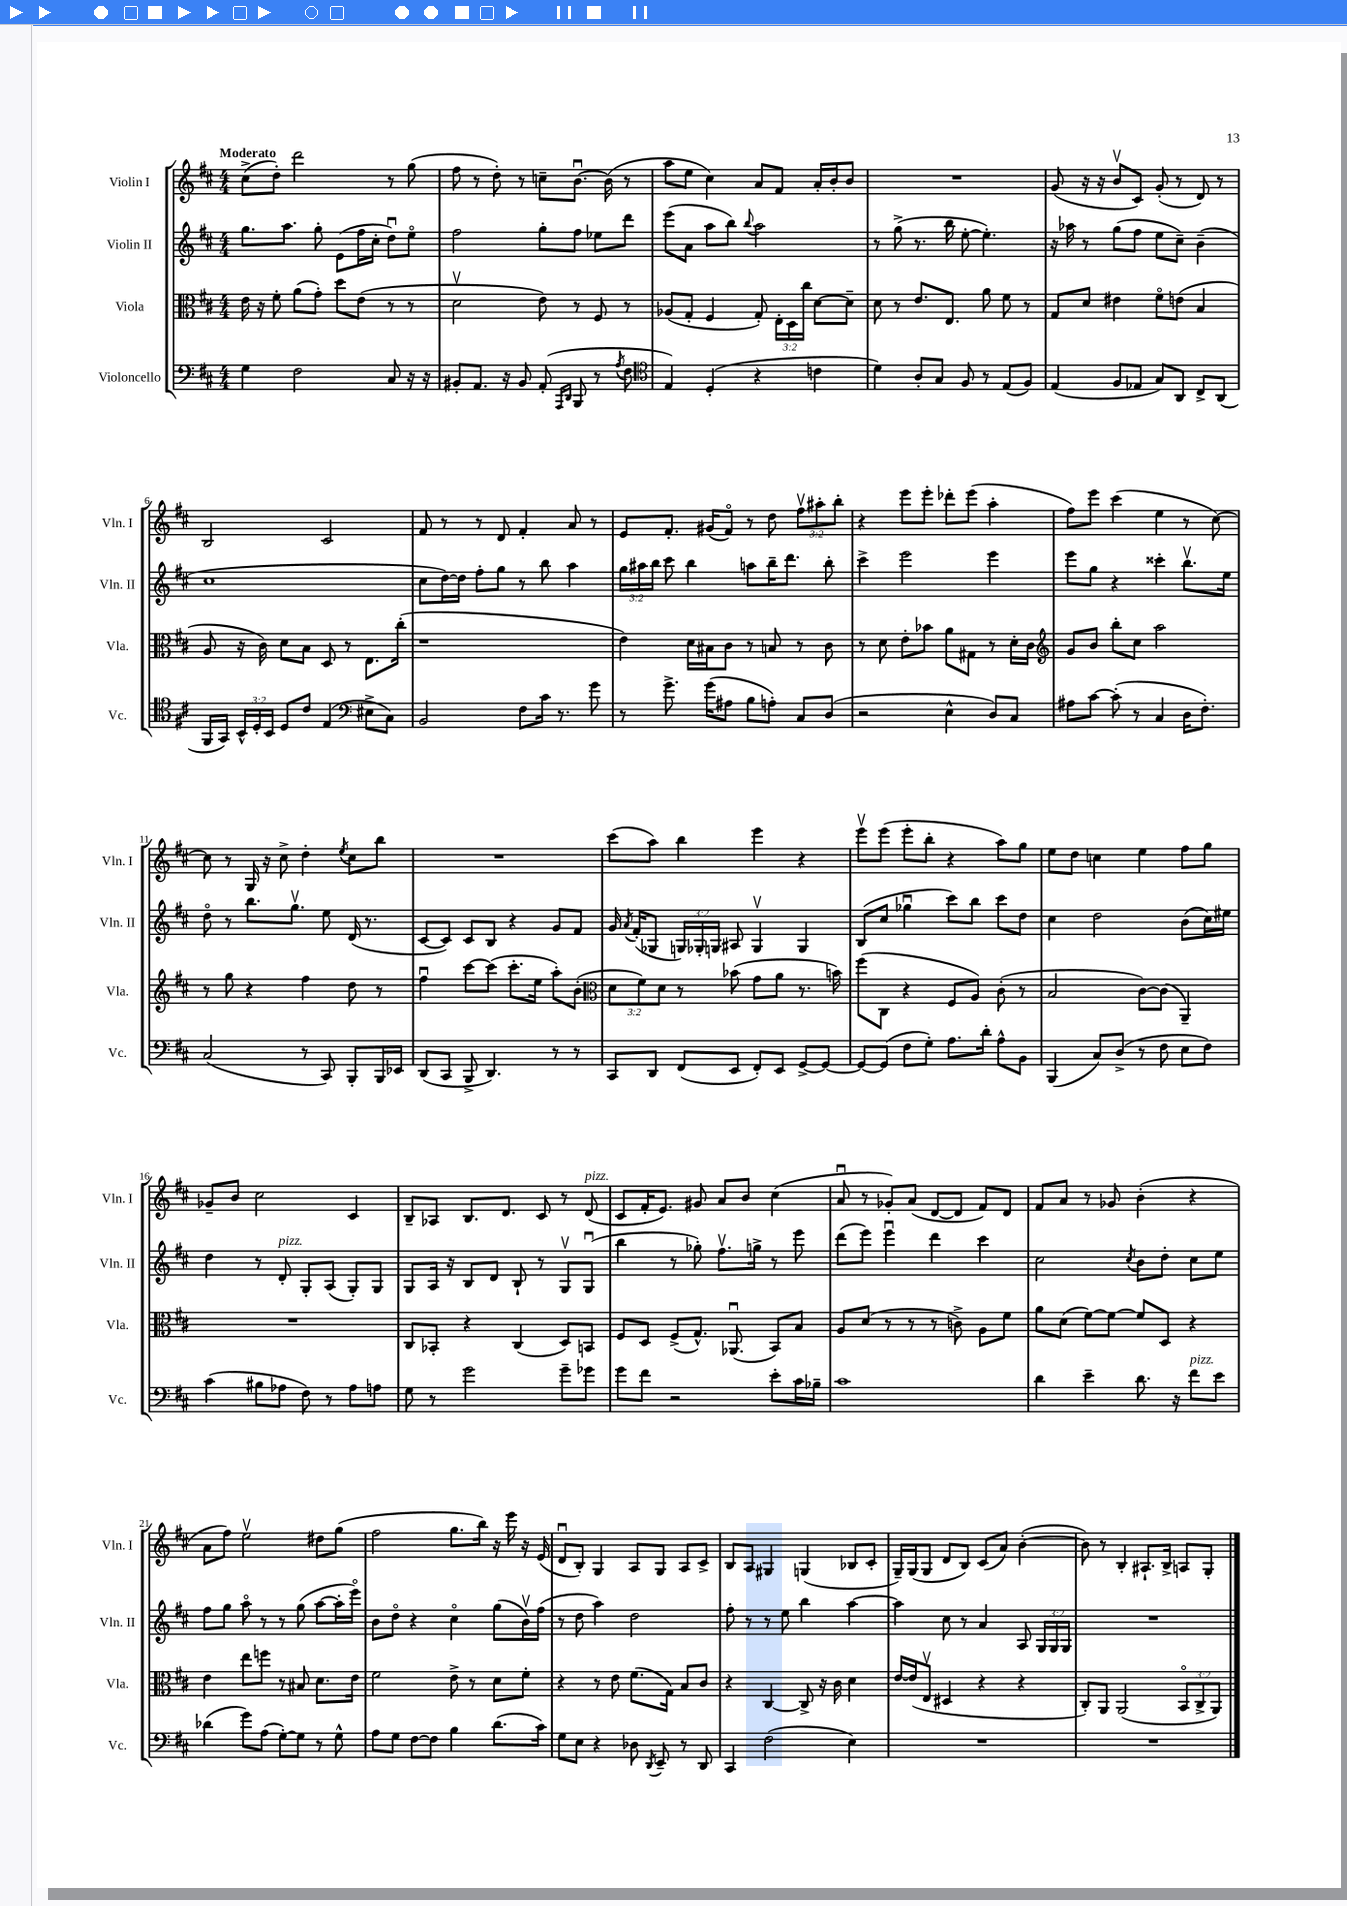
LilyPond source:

<<
\new StaffGroup <<
\new Staff = "s0" \with { instrumentName = "Violin I" shortInstrumentName = "Vln. I" } {
    \clef treble \key d \major \numericTimeSignature \time 4/4 \override Staff.TupletNumber.text = #tuplet-number::calc-fraction-text \tempo "Moderato"
    \autoBeamOff cis''8[->( d''8]-.) d'''2 r8 g''8( |
    fis''8 r8 d''8-.) r8 c''8[-- b'8.]~\downbow b'16( r8 |
    a''8[ e''8] cis''4) a'8[ fis'8] a'16[-. b'16-. b'8] |
    R1 |
    g'8( r16 r16 b'8[\upbow cis'8]) g'8-.( r8 d'8) r8 |
    b2 cis'2 |
    fis'8 r8 r8 d'8 fis'4-. a'8 r8 |
    e'8[ fis'8.]-. gis'16[( fis'8]\flageolet) r8 d''8 \tuplet 3/2 { fis''8[\upbow ais''8-. b''8]-. } |
    r4 e'''8[ e'''8]-. des'''8[-. e'''8]( a''4-. |
    fis''8[) e'''8] cis'''4( e''4 r8 cis''8~) |
    cis''8 r8 g16 r16 cis''8-> d''4-. \acciaccatura { e''8 } cis''8[ b''8] |
    R1 |
    cis'''8[( a''8]) b''4 e'''4 r4 |
    e'''8[\upbow e'''8]( e'''8[-. b''8]-. r4 a''8[) g''8] |
    e''8[ d''8] c''4 e''4 fis''8[ g''8] |
    ges'8[-- b'8] cis''2 cis'4 |
    b8[-- aes8] b8.[ d'8.] cis'8 r8 d'8^\markup { \italic "pizz." }( |
    cis'8[ fis'16-. e'8.]) gis'8 a'8[ b'8] cis''4( |
    a'8\downbow r8 ges'8[-.) a'8]( d'8[~ d'8] fis'8[) d'8] |
    fis'8[ a'8] r8 ges'8 b'4-.( r4 |
    a'8[ fis''8]) e''2\upbow dis''8[ g''8]( |
    fis''2 g''8.[ b''16]) r16 e'''16 r16 e'16( |
    d'8[\downbow b8]-.) g4 a8[ g8] a8[ cis'8]-> |
    b8[ a8] gis4 g4( bes8[ cis'8]-. |
    g16[--) g16( g8] d'8[ b8]) cis'8[( a'8]) b'4~-.( |
    b'8) r8 b4-. ais8.[-! b16]-> a8[ g8]-. \bar "|." |
}
\new Staff = "s1" \with { instrumentName = "Violin II" shortInstrumentName = "Vln. II" } {
    \clef treble \key d \major \numericTimeSignature \time 4/4 \override Staff.TupletNumber.text = #tuplet-number::calc-fraction-text
    \autoBeamOff g''8.[ a''8.] g''8-. e'8[( fis''16 cis''16]-. d''8[\downbow) e''8]\flageolet |
    fis''2 g''8[-. fis''8] ees''8[ d'''8] |
    e'''8[( a'8] a''8[ b''8]) \appoggiatura { b''8 } a''2 |
    r8 g''8->( r8. b''16 e''8~-. e''4.-.) |
    r16 aes''16 r8 g''8[( fis''8] e''8[ cis''8]--) b'4--( |
    cis''1 |
    cis''8[ d''16~) d''16] fis''8[-. g''8] r8 b''8 a''4 |
    \tuplet 3/2 { g''16[ ais''16 b''16] } cis'''8 b''4 a''8[ b''16-- d'''8.] b''8-. |
    cis'''4-> e'''2 e'''4 |
    e'''8[ g''8] r4 cisis'''4-. b''8.[\upbow e''16] |
    d''8\flageolet r8 b''8.[ g''8.]\upbow e''8 d'16( r8. |
    cis'8[~ cis'8]) cis'8[ b8] r4 g'8[ fis'8] |
    g'16 \acciaccatura { a'8 } fis'16[-.( ges8] \tuplet 3/2 { g16[) ges16-. g16] } ais8 g4\upbow g4 |
    b8[( cis''8] ges''4\downbow cis'''8[) b''8] cis'''8[ d''8] |
    cis''4 d''2 b'8[( cis''16) eis''16] |
    d''4 r8 d'8-.^\markup { \italic "pizz." } g8[-. a8]( g8[-.) g8] |
    g8[ a16] r16 b8[ d'8] b8-! r8 g8[\upbow g8]\downbow( |
    b''4 r8 ges''8-.) fis''8.[\upbow g''16]-> r8 e'''8 |
    d'''8[( e'''8]) e'''4\downbow d'''4 cis'''4 |
    cis''2 \acciaccatura { cis''8 } b'8[ d''8]-. cis''8[ e''8] |
    fis''8[ g''8] a''8\flageolet r8 r8 g''8( a''8[~ a''16-. e'''16]\flageolet) |
    b'8[ d''8]\flageolet r4 cis''4\flageolet g''8[( b'16\upbow) fis''16]( |
    r8 d''8 a''4) d''2 |
    fis''8-. r8 r8 e''8 b''4 a''4~ |
    a''4 cis''8 r8 a'4 a8 \tuplet 3/2 { g16[ g16 g16] } |
    R1 \bar "|." |
}
\new Staff = "s2" \with { instrumentName = "Viola" shortInstrumentName = "Vla." } {
    \clef alto \key d \major \numericTimeSignature \time 4/4 \override Staff.TupletNumber.text = #tuplet-number::calc-fraction-text
    \autoBeamOff e'16 r16 fis'8-. a'8[( g'8]-.) d''8[ e'8]( r8 r8 |
    d'2\upbow e'8) r8 fis8 r8 |
    aes8[( g8]-. fis4 g8-.) \tuplet 3/2 { e16[-. d16 cis''16] } d'8[~ d'8]-- |
    d'8 r8 e'8.[ e8.] a'8 fis'8 r8 |
    g8[ d'8] eis'4 fis'8[\flageolet e'8]( b4 |
    a8 r16 cis'16) d'8[ b8] d8 r8 e8.[ cis''16]-.( |
    r1 |
    e'4) d'16[ bis16 cis'8] r8 b8 r8 cis'8 |
    r8 d'8 e'8[-. bes'8] a'8[ gis8] r8 d'16[-. cis'16] |
    \clef treble g'8[ b'8] b''8[-. cis''8] a''2 |
    r8 g''8 r4 fis''4 d''8 r8 |
    fis''4\downbow cis'''8[~ cis'''8]( cis'''8.[-. e''16] a''8[-.) b'8]-.( |
    \clef alto \tuplet 3/2 { d'8[ fis'8) d'8] } r8 bes'8( g'8[ a'8] r8. b'16) |
    fis''8[( cis8] r4 fis8[ a8]) cis'8-.( r8 |
    b2 cis'8[~) cis'8]( a,4--) |
    R1 |
    cis8[ bes,8]-. r4 cis4( d8[) b,8] |
    fis8[ d8] fis8[->( g8.]-^) aes,8.\downbow( b,8[) b8] |
    a8[ d'8]( r8 r8 r8 c'8->) a8[ fis'8] |
    a'8[ d'8]( fis'8[~) fis'8]~ fis'8[ d8] r4 |
    e'4 e''8[ f''8] r8 bis8 d'8.[ e'16] |
    fis'2 e'8-> r8 d'8[ fis'8]-. |
    r4 r8 e'8 fis'8.[( g16]) b8[ cis'8] |
    r4 cis4~ cis8-> r16 cis'16 d'4 |
    e'16[~ e'16( e8]\upbow dis4 r4 r4 |
    cis8[-.) a,8] a,2( \tuplet 3/2 { b,8[\flageolet cis8-> a,8]) } \bar "|." |
}
\new Staff = "s3" \with { instrumentName = "Violoncello" shortInstrumentName = "Vc." } {
    \clef bass \key d \major \numericTimeSignature \time 4/4 \override Staff.TupletNumber.text = #tuplet-number::calc-fraction-text
    \autoBeamOff g4 fis2 cis8 r16 r16 |
    bis,8[-. a,8.] r16 bis,8 a,8-.( \grace { a,,16[ d,16] } b,,8 r8 \acciaccatura { a8 } fis8 |
    \clef tenor e4) d4-.( r4 c'4 |
    d'4) a8[-. g8] fis8 r8 e8[( fis8]) |
    e4( fis8[ ees8] g8[) a,8] cis8[-> a,8]( |
    fis,16[ g,16]) \tuplet 3/2 { b,16[-^ d16-. b,16] } d8[ cis'8] e4( \clef bass eis8[-> cis8]) |
    b,2 fis8[ cis'16] r8. g'8 |
    r8 g'8.-> g'16[( ais8] b8[ a8]-.) cis8[ d8]( |
    r2 e4-^ d8[) cis8] |
    ais8[ cis'8]~ cis'8-.( r8 cis4 d16[ fis8.]-.) |
    cis2( r8 cis,8) b,,8[-. b,,16 ees,16] |
    d,8[( cis,8] b,,8-> d,4.) r8 r8 |
    cis,8[ d,8] fis,8[( e,8] fis,8[-.) e,8] g,8[~-> g,8]~ |
    g,8[~ g,8]( fis8[ g8]-.) a8.[ d'16]-. a8[-^ b,8] |
    b,,4( cis8[) d8]->( r8 fis8 e8[ fis8]) |
    cis'4( bis8[ aes8] fis8) r8 aes8[ a8] |
    g8 r8 g'2 g'8[-- ges'8] |
    g'8[ fis'8] r2 e'8[-. cis'16 bes16]-- |
    cis'1 |
    d'4 e'4-- d'8. r16 fis'8[^\markup { \italic "pizz." } e'8] |
    des'4( g'8[) a8]( g8[~-.) g8] r8 g8-^ |
    a8[ g8] fis8[~ fis8] b4 d'8.[( cis'16]) |
    g8[ e8] r4 des8 \acciaccatura { d,8 } e,8-- r8 d,8 |
    cis,4 fis2( e4) |
    R1 |
    R1 \bar "|." |
}
>>
>>
